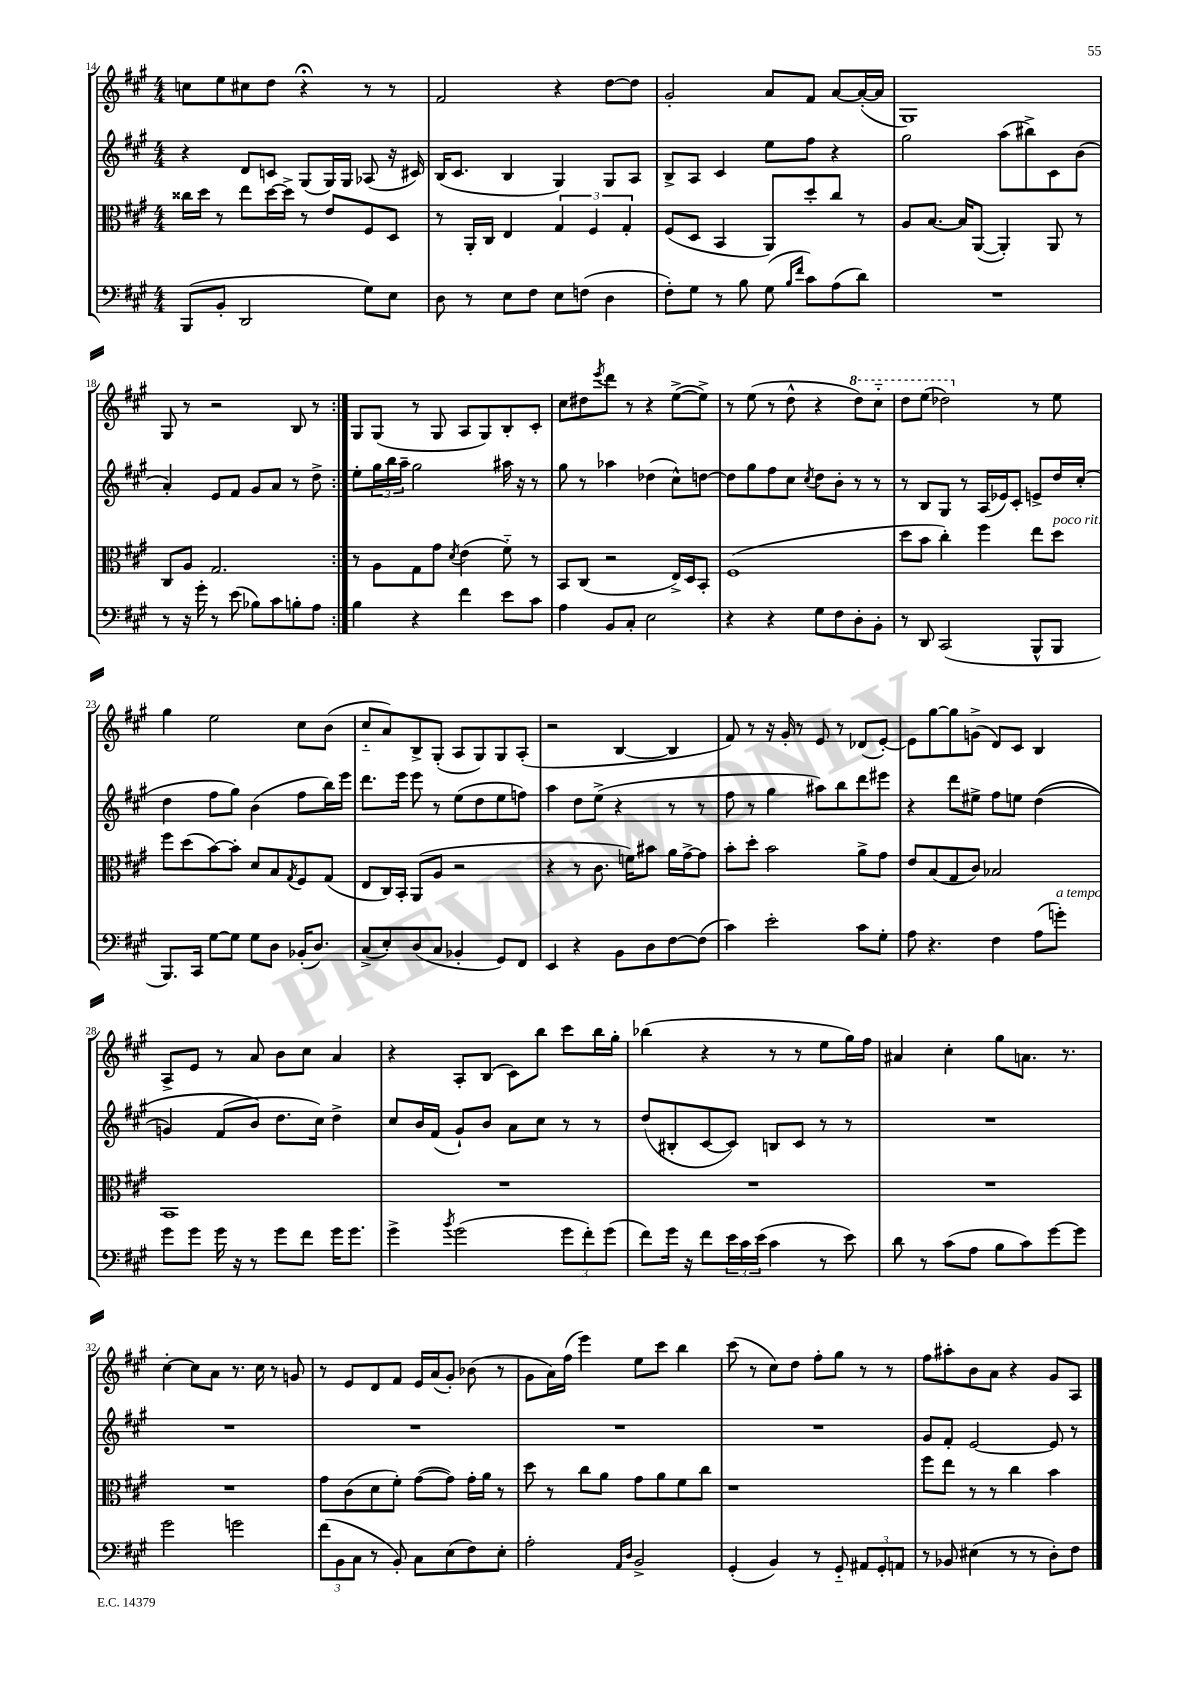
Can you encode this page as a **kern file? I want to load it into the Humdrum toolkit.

**kern	**kern	**kern	**kern
*staff4	*staff3	*staff2	*staff1
*clefF4	*clefC3	*clefG2	*clefG2
*k[f#c#g#]	*k[f#c#g#]	*k[f#c#g#]	*k[f#c#g#]
*M4/4	*M4/4	*M4/4	*M4/4
(8BBB/L	16cc##\LL	4r	8cc\L
.	16dd\JJ	.	.
8BB'/J	8r	.	8ee\
2DD/	8ee\L	8d/L	8cc#\
.	[16dd\L	8c/J	8dd\J
.	16dd^\]JJ	.	.
.	8r	(8G#/L	4r;
.	8e/L	16G#/L)	.
.	.	16G#/JJ	.
8G#\L)	8F#/	(8A-/	8r
8E\J	8D/J	16r	8r
.	.	16c#/)	.
=	=	=	=
8D\	8r	(16B/LK	2f#/
.	.	8.c#/J	.
8r	16AA'/LL	.	.
.	16C#/JJ	.	.
8E\L	4E/	4B/	.
8F#\J	.	.	.
8E\L	6G#/	4G#/)	4r
(8F\J	.	.	.
.	6F#/	.	.
4D\	.	8G#/L	[8dd\L
.	6G#'/	.	.
.	.	8A/J	8dd\]J
=	=	=	=
8F#'\L)	(8F#/L	8B^/L	2g#'/
8G#\J	8D/J	8A/J	.
8r	4BB/	4c#/	.
8B\	.	.	.
(8G#\	8AA/L)	8ee\L	8a/L
16qqB/LL	.	.	.
16qqf#/JJ	.	.	.
8c#\L)	8dd'/	8ff#\J	8f#/J
(8A\	8cc#/J	4r	[8a/L
8d\J)	8r	.	(16a'/_L
.	.	.	16a/]JJ
=	=	=	=
1r	8A/L	2gg#\	1G#)
.	[8.B/J	.	.
.	16B/]LK	.	.
.	([8AA/J	.	.
.	4AA'/])	(8aa\L	.
.	.	8bb#^\)	.
.	8AA/	8c#\	.
.	8r	(8b\J	.
=	=	=	=
8r	8C#/L	4a'/)	8G#/
16r	8A/J	.	8r
16g#'\	.	.	.
8r	2.G#/	8e/L	2r
(8e\	.	8f#/J	.
8B-\L)	.	8g#/L	.
8c#\	.	8a/J	.
8B'\	.	8r	8B/
8A\J	.	8dd^\	8r
=:|!	=:|!	=:|!	=:|!
4B\	8r	8ee'\L	8G#/L
.	8A\L	24gg#\L	(8G#/J
.	.	24bb\	.
.	.	24aa~\JJ	.
4r	8G#\	2gg#\	8r
.	8g#\J	.	8G#/
.	8qd/	.	.
4f#\	(4e\	.	8A/L
.	.	.	8G#/)
8e\L	8f#'~\)	16aa#\	8B'/
.	.	16r	.
8c#\J	8r	8r	8c#'/J
=	=	=	=
4A\	8BB/L	8gg#\	8cc#\L
.	(8C#/J	8r	8dd#\
.	.	.	8qeee/
8BB/L	2r	4aa-\	8ddd\J
8C#'/J	.	.	8r
2E\	.	(4dd-\	4r
.	16E^/LL)	8cc#^^\L)	([8ee^\L
.	16D/J	.	.
.	8BB'/J	[8dd\J	8ee^\]J)
=	=	=	=
4r	(1F#	8dd\]L	8r
.	.	8gg#\	(8ee\
4r	.	8ff#\	8r
.	.	8cc#\J	8dd^^\
.	.	8qcc#/	.
8G#\L	.	8dd\L	4r
8F#\	.	8b'\J	.
8D'\	.	8r	8ddd\L)
8BB'\J	.	8r	8ccc#'~\J
=	=	=	=
8r	8dd\L	8r	8ddd\L
8DD/	8b\J	8B/L	(8eee\J
(2CC#/	4cc#'\)	8G#/J	2ddd-\)
.	.	8r	.
.	4ff#\	(16A/LL	.
.	.	16e-/J)	.
.	.	8c#'/J	.
8BBB^^/L	8ee\L	8e^/L	8r
8BBB/J	8dd\J	16dd/L	8ee\
.	.	(16cc#'/JJ	.
=	=	=	=
8.BBB/L)	8ff#\L	4dd\	4gg#\
.	(8dd\	.	.
16CC#/Jk	.	.	.
[8G#\L	[8b\)	8ff#\L	2ee\
8G#\]J	8b'\]J	8gg#\J)	.
8G#\L	8d/L	(4b\	.
8D\J	8B/	.	.
.	8qG#/	.	.
(16BB-'/LK	8F#/	8ff#\L	8cc#\L
8.D/J)	.	.	.
.	(8G#/J	16bb\L)	(8b\J
.	.	16eee\JJ	.
=	=	=	=
(8C#^/L	8E/L	8.ddd\L	8cc#'~/L
8E'/)	16C#/L)	.	8a/)
.	16BB'/JJ	16eee\Jk	.
(8D/	(8AA/L	8eee\	8B^/
8C#/J	8A/J	8r	(8G#'/J
4BB-'/	2r	(8ee\L	8A/L
.	.	8dd\	8G#/)
8GG#/L)	.	8ee\	8G#/
8FF#/J	.	8ff\J)	(8A'/J
=	=	=	=
4EE/	4r	4aa\	2r
4r	8r	8dd\L	.
.	8.c#\	(8ee^\J	.
8BB\L	.	4r	[4B/
.	16f\LK)	.	.
8D\	8b#\J	.	.
[8F#\	16a\LL	8r	4B/]
.	[16g#^\J	.	.
(8F#\]J	8g#\]J	8r	.
=	=	=	=
4c#\)	8b'\L	8ff#\	8f#/)
.	8dd'\J	8r	8r
2e'\	2b\	4gg#\	16r
.	.	.	16g#'/
.	.	.	8r
.	.	8aa#\L)	8e/
.	.	8bb\	8r
8c#\L	8a^\L	8ddd\	(8d-/L
8G#'\J	8g#\J	8eee#\J	[8e'/J)
=	=	=	=
8A\	8e/L	4r	8e\]L
4.r	(8B/	.	[8gg#\
.	8G#/	8ddd\L	8gg#\]
.	8c#/J)	8ee#^\J	(8g^\J
4F#\	2B-/	8ff#\L	8d/L)
.	.	8ee\J	8c#/J
(8A\L	.	&((4dd\	4B/
8g'\J)	.	.	.
=	=	=	=
8g#\L	1BB	4g/)	8A^/L
8g#\J	.	.	8e/J
16g#\	.	(8f#/L	8r
16r	.	.	.
8r	.	8b/J&)	8a/
8g#\L	.	8.dd\L	8b\L
8f#\J	.	.	8cc#\J
.	.	16cc#\Jk)	.
16g#\LK	.	4dd^\	4a/
8.g#\J	.	.	.
=	=	=	=
4g#^\	1r	8cc#/L	4r
.	.	16b/L	.
.	.	(16f#/JJ	.
8qb/	.	.	.
(2g#\	.	8g#`/L)	8A'/L
.	.	8b/J	(8B/J
.	.	8a\L	8c#\L)
.	.	8cc#\J	8bb\J
12g#\L	.	8r	8ccc#\L
12f#'\)	.	.	.
.	.	8r	16bb\L
(12g#\J	.	.	.
.	.	.	16gg#'\JJ
=	=	=	=
8f#\L)	1r	(8dd/L	(4bb-\
16g#\Jk	.	8B#'/	.
16r	.	.	.
8f#\L	.	[8c#/	4r
24e\L	.	8c#/]J)	.
24c#\	.	.	.
(24e\JJ	.	.	.
4c#\	.	8B/L	8r
.	.	8c#/J	8r
8r	.	8r	8ee\L
8e\)	.	8r	16gg#\L)
.	.	.	16ff#\JJ
=	=	=	=
8d\	1r	1r	4a#/
8r	.	.	.
(8c#\L	.	.	4cc#'\
8A\J	.	.	.
8B\L	.	.	8gg#\L
8c#\)	.	.	8.a\J
[8g#\	.	.	.
.	.	.	8.r
8g#\]J	.	.	.
=	=	=	=
2g#\	1r	1r	[4cc#'\
.	.	.	8cc#\]L
.	.	.	8a\J
2g\	.	.	8.r
.	.	.	16cc#\
.	.	.	8r
.	.	.	8g/
=	=	=	=
(12f#\L	8g#\L	1r	8r
12BB\	.	.	.
.	(8c#\	.	8e/L
12C#\J	.	.	.
8r	8d\	.	8d/
8BB'/)	8f#'\J)	.	8f#/J
8C#\L	([8g#\L	.	16e/LL
.	.	.	(16a/J
(8E\	8g#\]J)	.	8g#'/J)
8F#\)	16g#'\LL	.	(8b-\
.	16a\JJ	.	.
8E'\J	8r	.	8r
=	=	=	=
2A'\	8dd\	1r	8g#\L
.	8r	.	16a\L)
.	.	.	(16ff#\JJ
.	8cc#\L	.	4eee\)
.	8a\J	.	.
16qqAA/LL	.	.	.
16qqD/JJ	.	.	.
2BB^/	8g#\L	.	8ee\L
.	8a\	.	8ccc#\J
.	8f#\	.	4bb\
.	8cc#\J	.	.
=	=	=	=
(4GG#'/	1r	1r	(8ccc#\
.	.	.	8r
4BB/)	.	.	8cc#\L)
.	.	.	8dd\J
8r	.	.	8ff#'\L
8GG#'~/	.	.	8gg#\J
12AA#/L	.	.	8r
12GG#'/	.	.	.
.	.	.	8r
12AA/J	.	.	.
=	=	=	=
8r	8ff#\L	8g#/L	8ff#\L
8BB-/	8ee\J	8f#'/J	8aa#'\
(4E#\	8r	[2e/	8b\
.	8r	.	8a\J
8r	4cc#\	.	4r
8r	.	.	.
8D'\L)	4b\	8e/]	8g#/L
8F#\J	.	8r	8A/J
==	==	==	==
*-	*-	*-	*-
